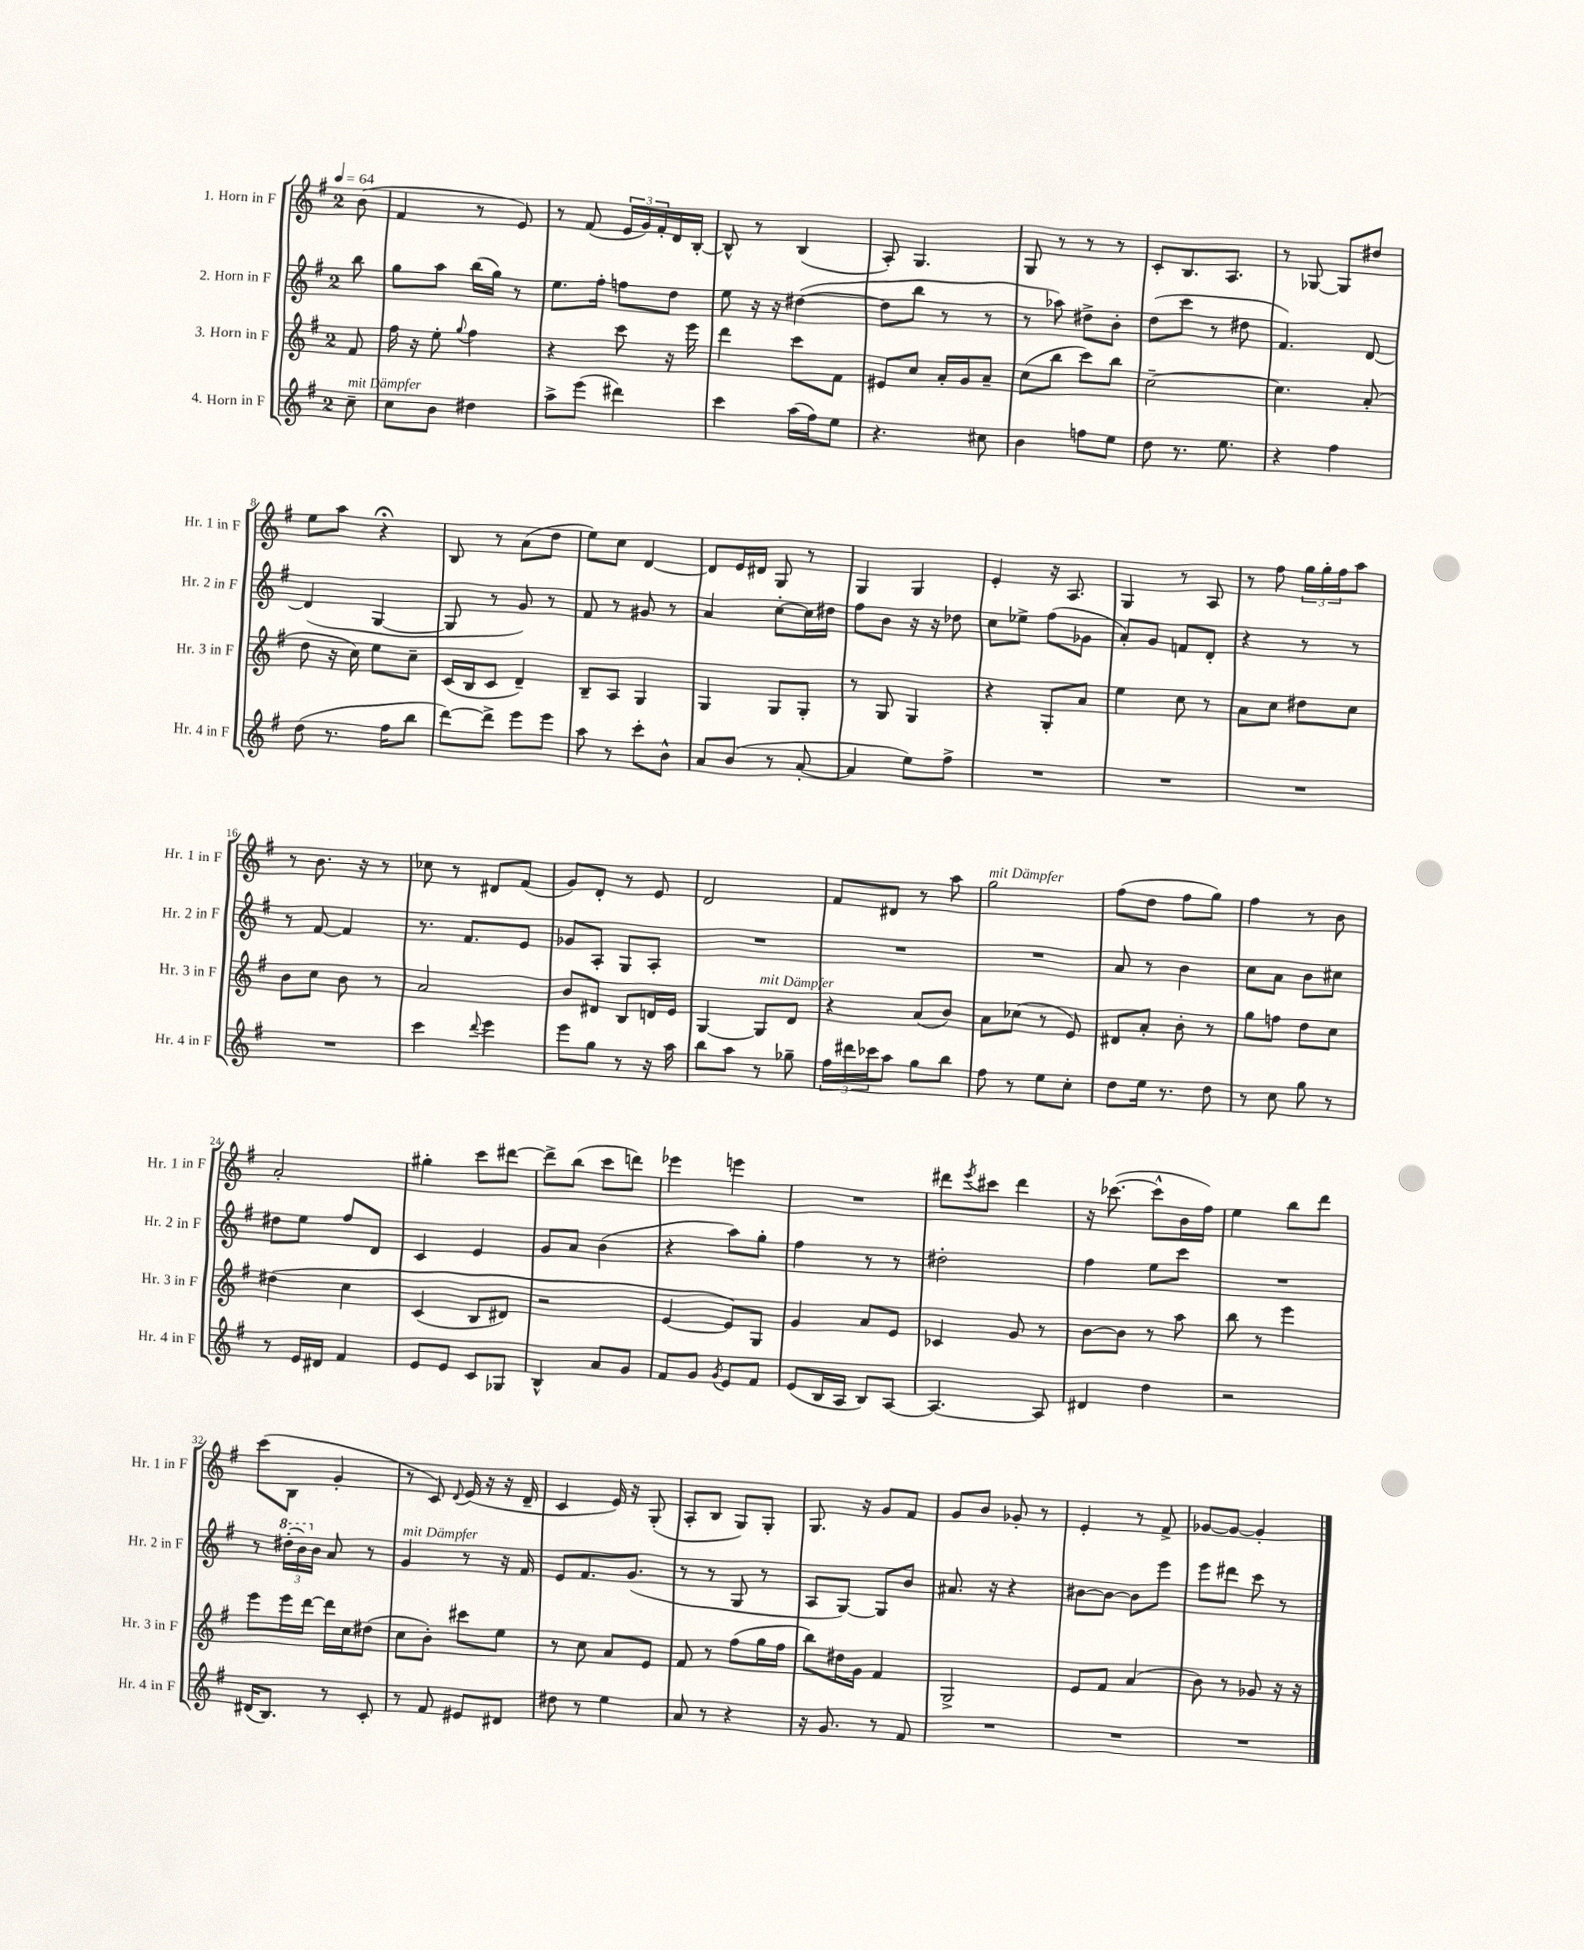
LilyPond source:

<<
\new StaffGroup <<
\new Staff = "s0" \with { instrumentName = "1. Horn in F" shortInstrumentName = "Hr. 1 in F" } {
    \clef treble \key g \major \once \override Staff.TimeSignature.style = #'single-digit \time 2/4 \partial 8 \tempo 4 = 64
    b'8( |
    fis'4 r8 e'8) |
    r8 fis'8( \tuplet 3/2 { e'16 g'16) fis'16-. } d'16 b16~-. |
    b8-^ r8 b4( |
    a8-.) g4. |
    g8 r8 r8 r8 |
    c'8-. b8. a8. |
    r8 ges8~ ges8 dis''8 |
    e''8 a''8 r4\fermata |
    b8 r8 a'8( d''8 |
    e''8) c''8 d'4~ |
    d'8 e'16 dis'16 g8 r8 |
    g4 g4 |
    e'4-. r16 a8. |
    g4 r8 a8 |
    r8 fis''8 \tuplet 3/2 { g''16 g''16-. fis''16 } a''8 |
    r8 b'8. r16 r8 |
    ces''8 r8 dis'8 fis'8( |
    g'8) d'8-. r8 e'8 |
    d'2 |
    fis'8 dis'8 r8 a''8 |
    g''2^\markup { \italic "mit Dämpfer" } |
    fis''8( d''8 fis''8 g''8) |
    fis''4 r8 b'8 |
    a'2-. |
    gis''4-. c'''8 dis'''8~ |
    dis'''8-> b''8( c'''8 d'''8) |
    ees'''4 e'''4 |
    R2 |
    dis'''8 \acciaccatura { e'''8 } cis'''8 dis'''4 |
    r16 ces'''8.~( ces'''8-^ b'16 fis''16) |
    e''4 b''8 d'''8 |
    c'''8( b8 g'4-. |
    r8 c'8) \appoggiatura { d'8 } e'16( r16 r16 d'16-- |
    c'4 e'16) r16 g8-.( |
    a8-. b8 g8) g8-. |
    g8. r16 g'8 fis'8 |
    g'8 b'8 ges'8-. r8 |
    e'4-. r8 fis'8-> |
    ges'8~ ges'8~ ges'4-. \bar "|." |
}
\new Staff = "s1" \with { instrumentName = "2. Horn in F" shortInstrumentName = "Hr. 2 in F" } {
    \clef treble \key g \major \once \override Staff.TimeSignature.style = #'single-digit \time 2/4 \partial 8
    b''8 |
    g''8 a''8 b''16( g''16) r8 |
    e''8. fis''16-. f''8 d''8 |
    e''8 r16 r16 dis''4~( |
    dis''8 b''8 r8 r8 |
    r8 aes''8) dis''8-> b'8-. |
    d''8( c'''8 r8 dis''8 |
    fis'4.) d'8~ |
    d'4( g4~ |
    g8 r8 g'8) r8 |
    fis'8 r8 gis'8 r8 |
    a'4 c''8~-. c''16 dis''16 |
    fis''8 b'8 r16 r16 des''8 |
    c''8 ees''8-> fis''8( ges'8 |
    a'8-.) g'8 f'8 d'8-. |
    r4 r8 r8 |
    r8 fis'8~ fis'4 |
    r8. fis'8. e'8 |
    ges'8 a8-. g8 a8-. |
    R2 |
    R2 |
    R2 |
    a'8 r8 b'4 |
    c''8 a'8 b'8 cis''8 |
    dis''8 e''8 fis''8 d'8 |
    c'4 e'4 |
    g'8 a'8 b'4( |
    r4 a''8) g''8-. |
    fis''4 r8 r8 |
    dis''2-. |
    fis''4 e''8 c'''8 |
    R2 |
    r8 \tuplet 3/2 { \ottava #1 dis'''16-.( b''16) \ottava #0 b'16 } a'8 r8 |
    g'4^\markup { \italic "mit Dämpfer" } r8 r16 fis'16 |
    e'8 fis'8. g'8.( |
    r8 r8 g8 r8 |
    a8 g8~) g8 b'8 |
    ais'8. r16 r4 |
    bis'8~ bis'8~ bis'8 e'''8 |
    e'''8 dis'''8 c'''8 r8 \bar "|." |
}
\new Staff = "s2" \with { instrumentName = "3. Horn in F" shortInstrumentName = "Hr. 3 in F" } {
    \clef treble \key g \major \once \override Staff.TimeSignature.style = #'single-digit \time 2/4 \partial 8
    fis'8 |
    fis''16 r16 e''8-. \appoggiatura { g''8 } fis''4 |
    r4 c'''8 r16 e'''16 |
    d'''4 c'''8 fis'8 |
    eis'8 c''8 a'16-. g'16 a'8-- |
    c''8( b''8 c'''8) b''8 |
    c''2~-- |
    c''4. a'8-.( |
    d''8 r16 c''16) e''8 c''8-- |
    c'16( b16 c'8 d'4--) |
    b8-- a8 g4 |
    g4 g8 g8-. |
    r8 g8 g4 |
    r4 g8-. a'8 |
    e''4 c''8 r8 |
    a'8 c''8 dis''8 c''8 |
    b'8 c''8 b'8 r8 |
    a'2 |
    b'8 dis'8 b8 d'16 e'16 |
    g4~ g8^\markup { \italic "mit Dämpfer" } d'8 |
    r4 a'8( b'8) |
    a'8 ces''8( r8 e'8) |
    dis'8 a'8-. b'8-. r8 |
    g''8 f''8 d''8 c''8 |
    dis''4\( c''4 |
    c'4( b8 dis'8) |
    r2 |
    e'4~ e'8\) g8 |
    g'4 a'8 e'8 |
    ces'4 g'8 r8 |
    b'8~ b'8 r8 a''8 |
    b''8 r8 e'''4 |
    e'''8 e'''16 d'''16~ d'''16 c''16 dis''8( |
    c''8 b'8-.) cis'''8 e''8 |
    r8 c''8 a'8 e'8 |
    fis'8 r8 fis''8( g''16 fis''16 |
    b''8) dis''16 g'16 fis'4 |
    g2-> |
    e'8 fis'8 a'4( |
    b'8) r8 ges'8 r16 r16 \bar "|." |
}
\new Staff = "s3" \with { instrumentName = "4. Horn in F" shortInstrumentName = "Hr. 4 in F" } {
    \clef treble \key g \major \once \override Staff.TimeSignature.style = #'single-digit \time 2/4 \partial 8
    c''8--^\markup { \italic "mit Dämpfer" } |
    c''8 b'8 dis''4 |
    a''8-> e'''8( dis'''4) |
    c'''4 a''16( fis''16) e''8 |
    r4. cis''8 |
    b'4 f''8 e''8 |
    d''8 r8. e''8. |
    r4 fis''4 |
    d''8( r8. fis''16 b''8 |
    d'''8~) d'''8-> e'''8 e'''8 |
    a''8 r8 c'''8-. b'8-^ |
    a'8 b'8( r8 a'8~-. |
    a'4 e''8) fis''8-> |
    R2 |
    R2 |
    R2 |
    R2 |
    c'''4 \appoggiatura { d'''8 } e'''4 |
    e'''8 g''8 r8 r16 a''16 |
    b''8 a''8 r8 ges''8-- |
    \tuplet 3/2 { fis''16 dis'''16 ces'''16 } a''8 g''8 b''8 |
    fis''8 r8 e''8 c''8-. |
    d''8 e''16 r8. d''8 |
    r8 c''8 g''8 r8 |
    r8 e'16 dis'16 fis'4 |
    e'8 e'8 c'8 ges8 |
    b4-^ a'8 g'8 |
    fis'8 g'8 \acciaccatura { g'8 } e'8 fis'8 |
    e'8( b16 a16 b8) a8~ |
    a4.~ a8 |
    dis'4 d''4 |
    r2 |
    dis'16( b8.) r8 c'8-. |
    r8 fis'8 eis'8 dis'8 |
    dis''8 r8 e''4 |
    a'8 r8 r4 |
    r16 g'8. r8 fis'8 |
    R2 |
    R2 |
    R2 \bar "|." |
}
>>
>>
